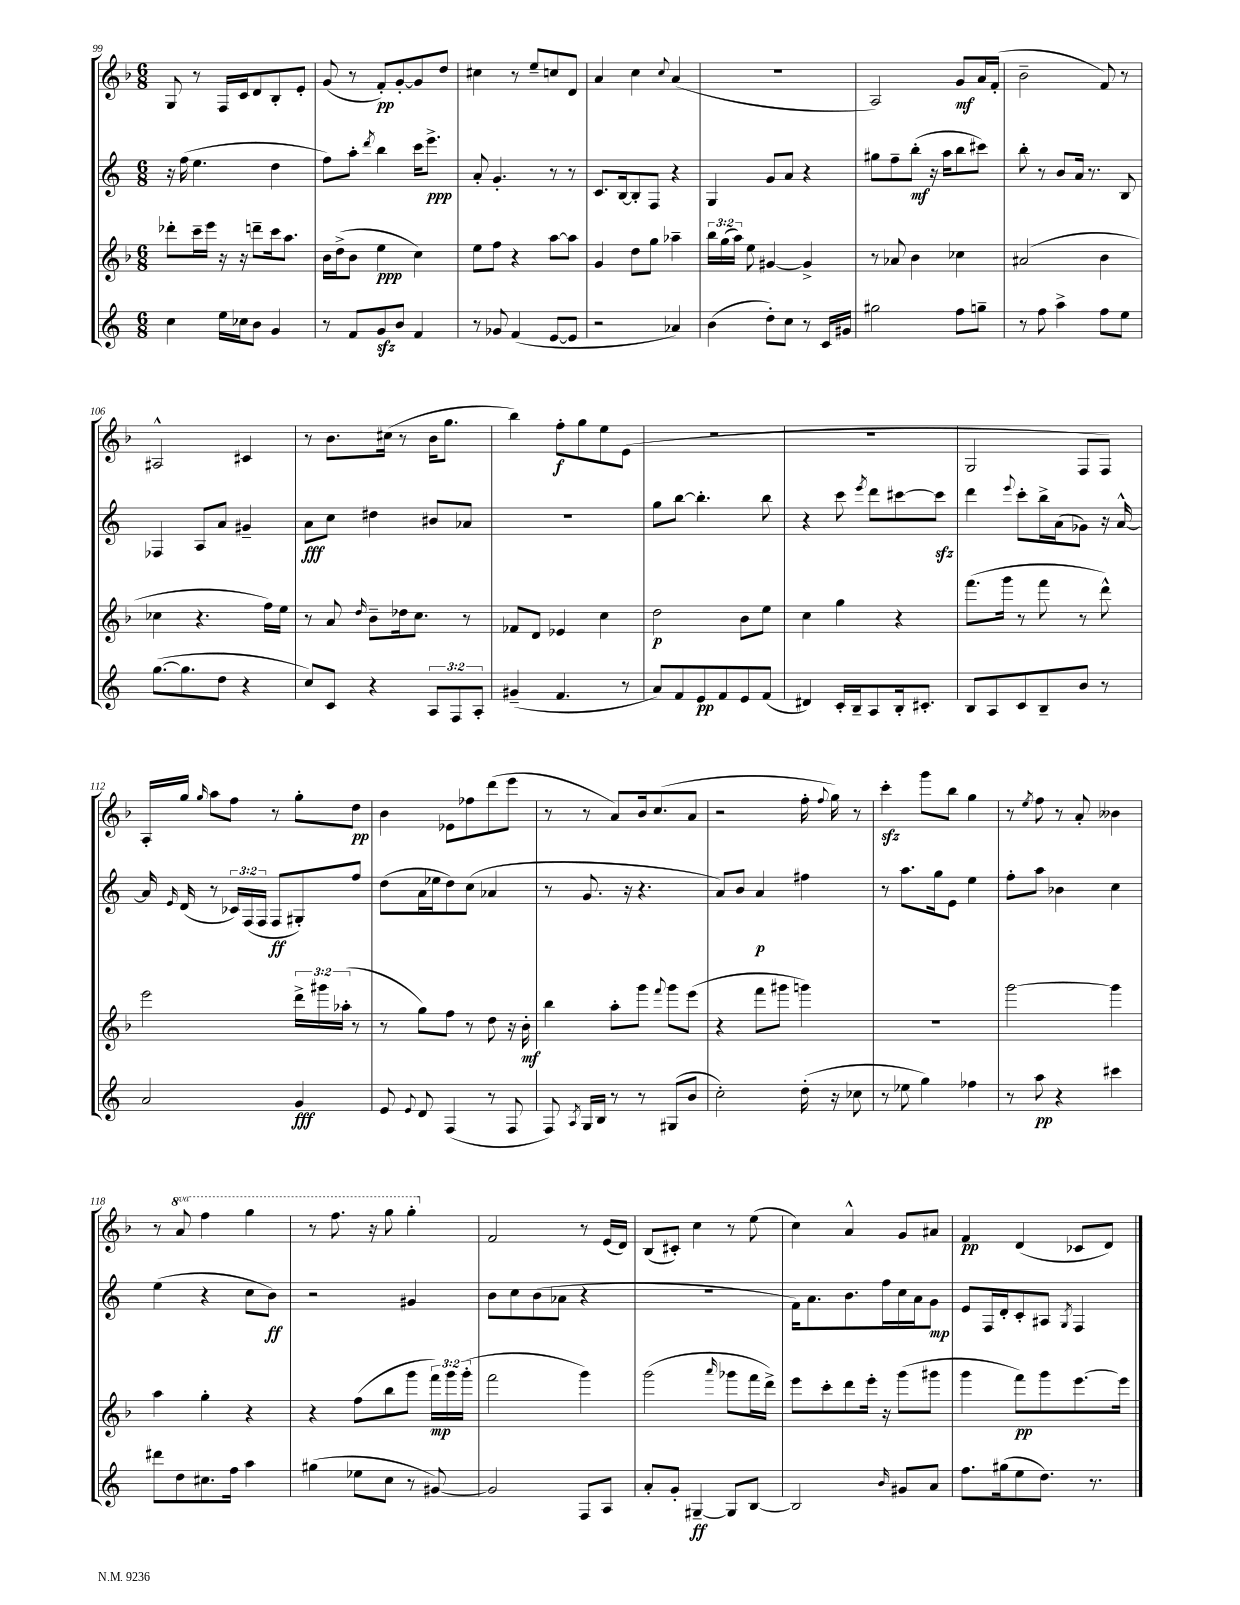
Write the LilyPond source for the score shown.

<<
\new StaffGroup <<
\new Staff = "s0" {
    \clef treble \key f \major \numericTimeSignature \time 6/8 \set Staff.ottavationMarkups = #ottavation-simple-ordinals
    \autoBeamOff g8 r8 f16[ c'16 d'8 bes8-. e'8]-. |
    g'8( r8 f'8[-.\pp) g'8~-. g'8 d''8] |
    cis''4 r8 e''8[-- c''8 d'8] |
    a'4 c''4 \appoggiatura { c''8 } a'4( |
    R2. |
    a2) g'8[\mf a'16 f'16]-.( |
    bes'2-- f'8) r8 |
    ais2-^ cis'4 |
    r8 bes'8.[ cis''16]( r8 bes'16[ g''8.] |
    bes''4) f''8[-.\f g''8 e''8 e'8]( |
    R2. |
    R2. |
    g2 f8[ f8]) |
    a16[-. g''16] \grace { g''16 } a''8[ f''8] r8 g''8[-. d''8]\pp |
    bes'4 ees'8[ fes''8 d'''8( e'''8] |
    r8 r8 a'8[) bes'16 c''8.( a'8] |
    r2 f''16-. \appoggiatura { f''8 } g''16) r8 |
    c'''4-.\sfz g'''8[ bes''8] g''4 |
    r8 \acciaccatura { e''8 } f''8 r8 a'8-. beses'4 |
    r8 \ottava #1 a''8 f'''4 g'''4 |
    r8 f'''8. r16 g'''8 g'''4-. \ottava #0 |
    f'2 r8 e'16[( d'16]) |
    bes8[( cis'8]-.) c''4 r8 e''8( |
    c''4) a'4-^ g'8[ ais'8] |
    f'4\pp d'4( ces'8[ d'8]) \bar "|." |
}
\new Staff = "s1" {
    \clef treble \key c \major \numericTimeSignature \time 6/8 \override Staff.TupletNumber.text = #tuplet-number::calc-fraction-text
    \autoBeamOff r16 f''16( e''4. d''4 |
    f''8[) a''8]-. \acciaccatura { d'''8 } b''4 c'''16[ e'''8.]->\ppp |
    a'8-. g'4.-. r8 r8 |
    c'8.[ b16~ b8-. f8] r4 |
    g4 g'8[ a'8] r4 |
    gis''8[ f''8-- b''8]-.\mf( r16 a''16[ b''8 cis'''8]) |
    b''8-. r8 b'8[ a'16] r8. b8 |
    fes4 a8[ a'8] gis'4-- |
    a'8[\fff c''8] dis''4 bis'8[ aes'8] |
    R2. |
    g''8[ b''8]~ b''4.-. b''8 |
    r4 c'''8 \acciaccatura { e'''8 } d'''8[ cis'''8~ cis'''8]\sfz |
    d'''4 \appoggiatura { e'''8 } c'''8[-. b''16-> a'16( ges'8]) r16 a'16~-^ |
    a'16 \grace { e'16 } d'16( r8 \tuplet 3/2 { ces'16[) f16( f16] } f8[\ff gis8-.) f''8] |
    d''8[( a'16 ees''16 d''8) c''8]( aes'4 |
    r8 g'8. r16 r4. |
    a'8[) b'8] a'4\p fis''4 |
    r8 a''8.[ g''16 e'8] e''4 |
    f''8[-. a''8] bes'4 c''4 |
    e''4( r4 c''8[ b'8]\ff) |
    r2 gis'4 |
    b'8[ c''8 b'8( aes'8] r4 |
    R2. |
    f'16[) a'8. b'8. f''16 c''16 a'16 g'8]\mp |
    e'8[ f16 d'16-. c'8-. ais8] \acciaccatura { g8 } f4 \bar "|." |
}
\new Staff = "s2" {
    \clef treble \key f \major \numericTimeSignature \time 6/8 \override Staff.TupletNumber.text = #tuplet-number::calc-fraction-text
    \autoBeamOff des'''8[-. c'''16-- e'''16] r16 r16 d'''8[-- c'''16 a''8.] |
    bes'16[ d''16->( bes'8] e''4\ppp c''4) |
    e''8[ f''8] r4 a''8[~ a''8] |
    g'4 d''8[ g''8] aes''4-- |
    \tuplet 3/2 { bes''16[ g''16( a''16]) } e''8 gis'4~ gis'4-> |
    r8 aes'8 bes'4 ces''4 |
    ais'2( bes'4 |
    ces''4 r4. f''16[) e''16] |
    r8 a'8 \grace { d''16 } bes'8[-- des''16 c''8.] r8 |
    fes'8[ d'8] ees'4 c''4 |
    d''2\p bes'8[ e''8] |
    c''4 g''4 r4 |
    f'''8.[( g'''16] r8 f'''8 r8 d'''8-^) |
    e'''2 \tuplet 3/2 { d'''16[-> gis'''16 aes''16]-.( } r8 |
    r8 g''8[) f''8] r8 d''8 r16 bes'16-.\mf |
    bes''4 a''8[-. g'''8] \appoggiatura { f'''8 } g'''8[ e'''8]( |
    r4 f'''8[ gis'''8] g'''4) |
    R2. |
    g'''2~ g'''4 |
    a''4 g''4-. r4 |
    r4 f''8[( bes''8 g'''8] \tuplet 3/2 { f'''16[\mp) g'''16 g'''16]-.( } |
    f'''2 g'''4) |
    g'''2( \grace { a'''16 } ges'''8[ f'''16 d'''16]->) |
    e'''8[ c'''8-. d'''8 e'''16]-. r16 g'''8[( gis'''8] |
    g'''4 f'''8[\pp) g'''8 e'''8.~ e'''16] \bar "|." |
}
\new Staff = "s3" {
    \clef treble \key c \major \numericTimeSignature \time 6/8 \override Staff.TupletNumber.text = #tuplet-number::calc-fraction-text
    \autoBeamOff c''4 e''16[ ces''16 b'8] g'4 |
    r8 f'8[ g'8\sfz b'8] f'4 |
    r8 ges'8 f'4( e'8[~ e'8] |
    r2 aes'4) |
    b'4( d''8[-.) c''8] r8 c'16[ gis'16] |
    gis''2 f''8[ g''8]-- |
    r8 f''8 a''4-> f''8[ e''8] |
    g''8.[~( g''8. d''8] r4 |
    c''8[) c'8] r4 \tuplet 3/2 { a8[ f8 a8]-. } |
    gis'4--( f'4. r8 |
    a'8[) f'8 e'8\pp f'8 e'8 f'8]( |
    dis'4) c'16[-. b16-- a8 b16-. cis'8.]-. |
    b8[ a8 c'8 b8-- b'8] r8 |
    a'2 g'4\fff |
    e'8 \appoggiatura { e'8 } d'8 f4( r8 f8 |
    f8) \acciaccatura { a8 } g16[ b16] r8 r8 gis8[( b'8] |
    c''2-.) d''16-.( r16 ces''8 |
    r8 ees''8 g''4) fes''4 |
    r8 a''8\pp r4 cis'''4 |
    dis'''8[ d''8 cis''8. f''16] a''4 |
    gis''4( ees''8[ c''8] r8 gis'8~) |
    gis'2 f8[ a8] |
    a'8[-. g'8]-. gis4~--\ff gis8[ b8]~ |
    b2 \grace { b'16 } gis'8[ a'8] |
    f''8.[ gis''16( e''8 d''8.]) r8. \bar "|." |
}
>>
>>
\layout { \context { \Score currentBarNumber = #99 } }
